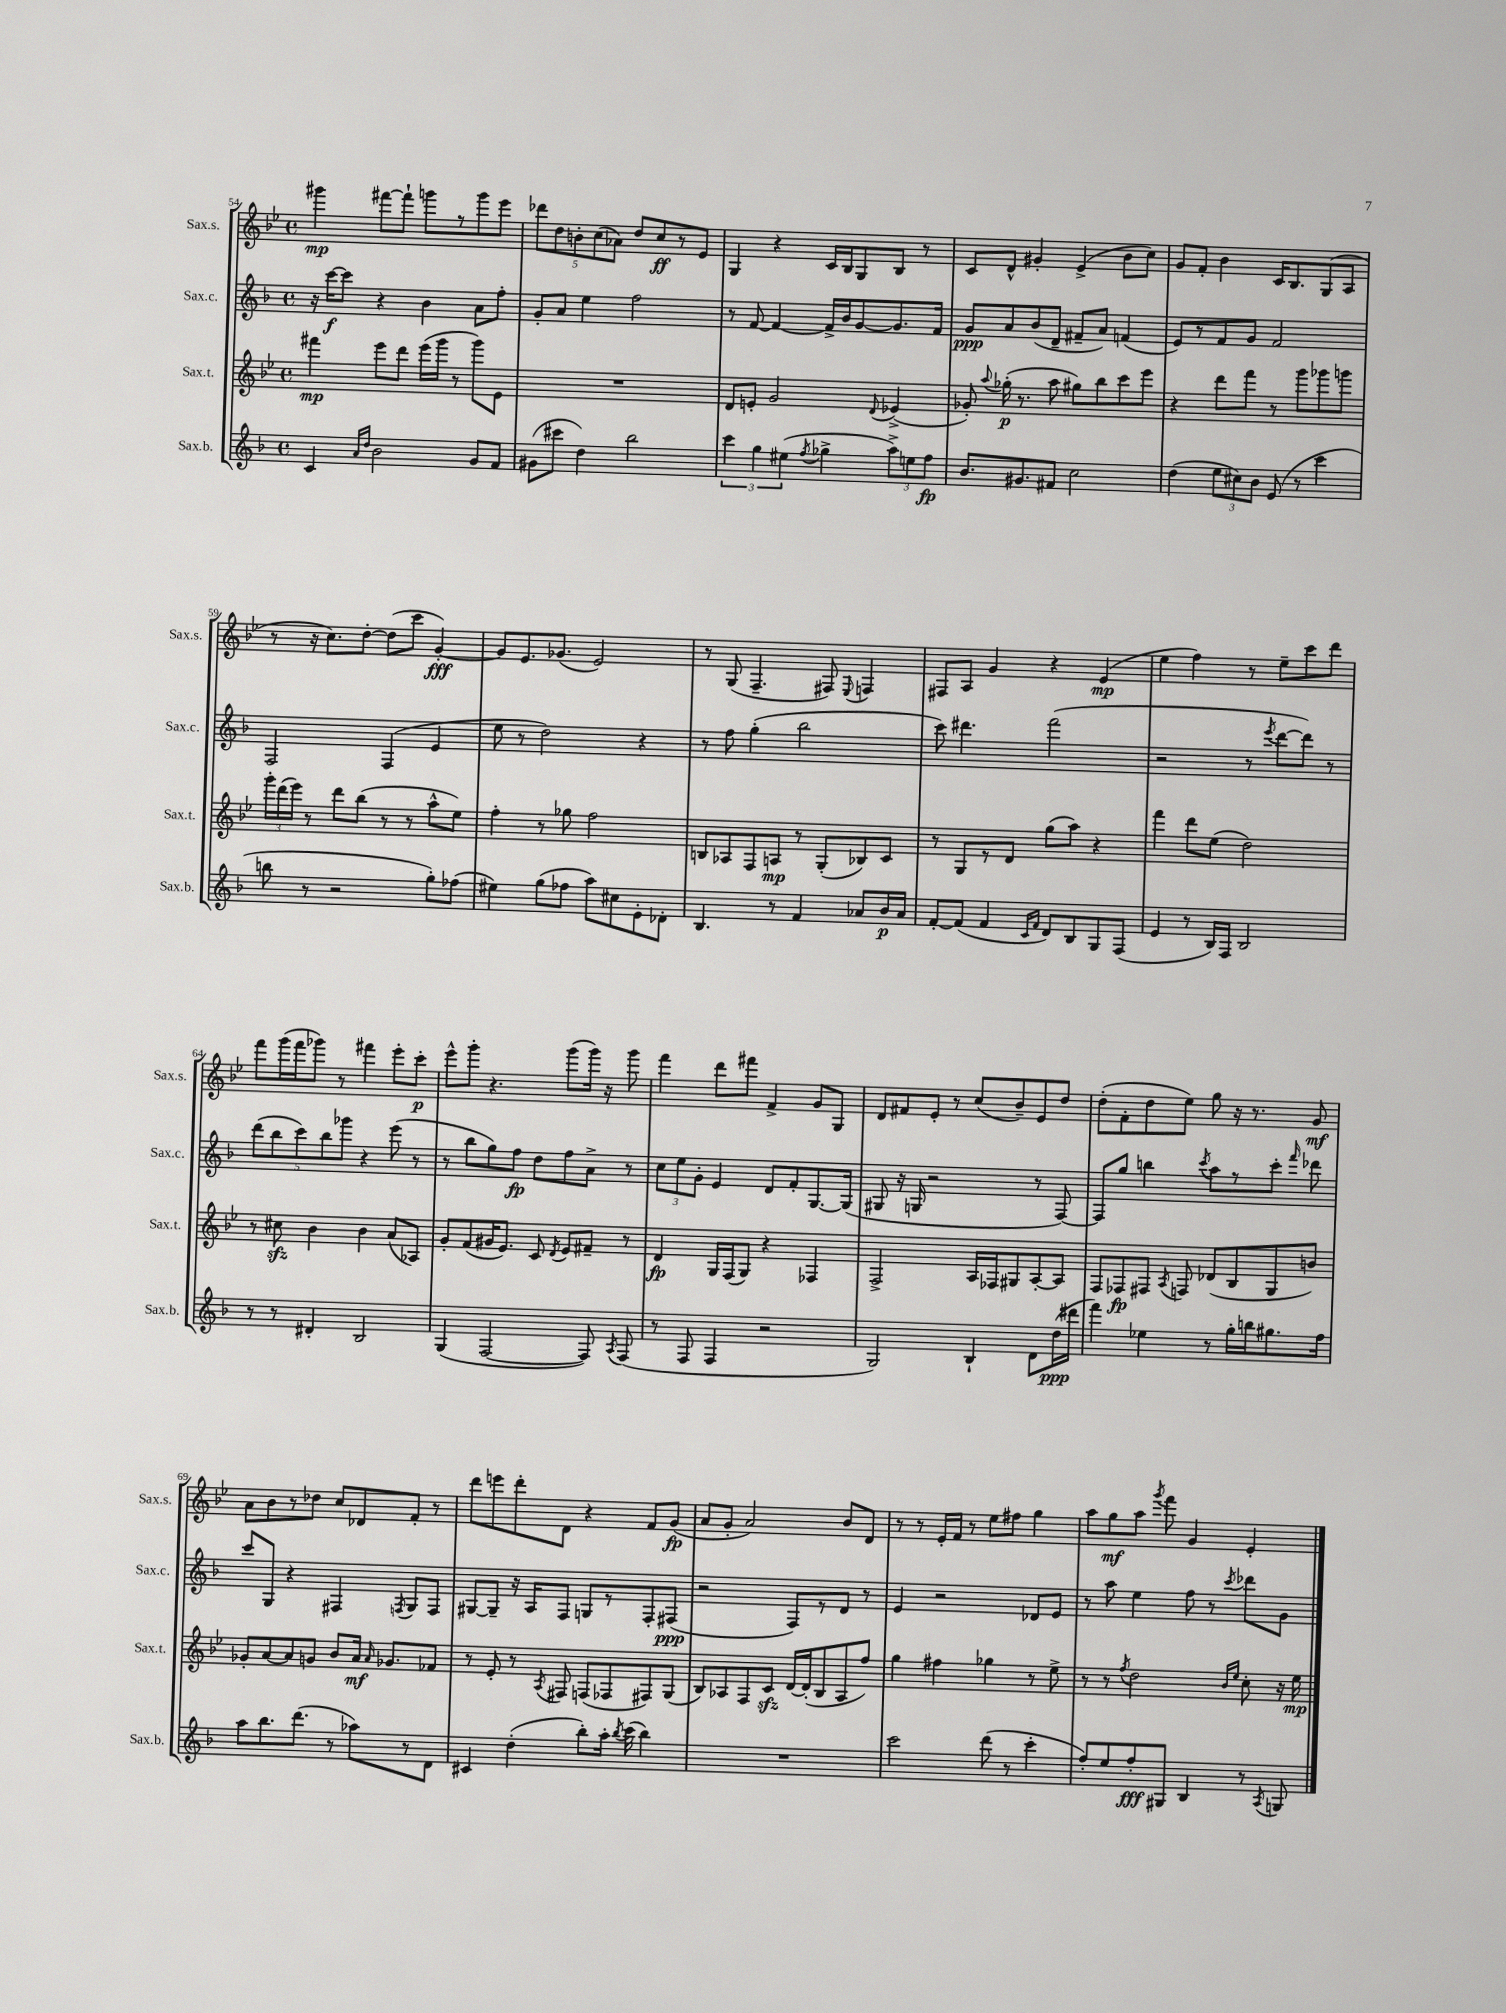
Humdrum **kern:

**kern	**kern	**kern	**kern
*staff4	*staff3	*staff2	*staff1
*clefG2	*clefG2	*clefG2	*clefG2
*k[b-]	*k[b-e-]	*k[b-]	*k[b-e-]
*M4/4	*M4/4	*M4/4	*M4/4
*met(c)	*met(c)	*met(c)	*met(c)
4c	4fff#	16r	4ggg#
.	.	[16ccc	.
.	.	8ccc]	.
16qqa	.	.	.
16qqdd	.	.	.
2b-	8eee-	4r	[8fff#
.	8ddd	.	8fff#`]
.	(16eee-	4b-	8ggg
.	16ggg	.	.
.	8r	.	8r
8g	8ggg)	8a	8ggg
8f	8e-	8ff'	8eee-
=	=	=	=
(8g#	1r	8g'	10ddd-
.	.	.	10dd
8ccc#	.	8a	.
.	.	.	10b'
4dd)	.	4ee	.
.	.	.	(10cc
.	.	.	10a-)
2bb-	.	2ff	8dd
.	.	.	8cc
.	.	.	8r
.	.	.	8e-
=	=	=	=
6ccc	8d	8r	4G
.	8e'	[8f	.
6gg	.	.	.
.	2g	4f_	4r
(6ee#	.	.	.
8qff	.	.	.
4gg-^	.	16f^]	16c
.	.	16b-	16B-
.	.	[8g	8G
.	8qqd	.	.
12aa^)	(4e-^	8.g]	8B-
12ee	.	.	.
.	.	.	8r
12ff	.	.	.
.	.	16f	.
=	=	=	=
8.b-	8g-')	8g	8c
.	8qqaa	.	.
.	(16gg-'	8a	8d^^
8.g#	8.r	.	.
.	.	(8b-	4g#'
8f#	8aa	8d~	.
2cc	8gg#)	8f#~	(4e-^
.	8bb-	8a)	.
.	8ccc	(4f	8b-
.	8eee-	.	8cc)
=	=	=	=
(4dd	4r	8e)	8g
.	.	8r	8f'
12ee	8ddd	8f	4b-
12cc#)	.	.	.
.	8fff	8g	.
12b-	.	.	.
(8e	8r	2f	16c
.	.	.	8.B-
8r	8ggg	.	.
4ccc	8ggg-	.	(8G
.	8ggg	.	8A
=	=	=	=
8bb	24ggg'	2F	8r
.	(24ddd	.	.
.	24eee-)	.	.
8r	8r	.	16r
.	.	.	8.cc)
2r	8ddd	.	.
.	(8bb-	.	[8dd'
.	8r	(4F	(8dd]
.	8r	.	8ccc
8gg')	8aa^^	4e	[4g')
(8ff-	8ee-)	.	.
=	=	=	=
4ee#)	4ff'	8ee	8g]
.	.	8r	8.e-
(8gg	8r	2dd)	.
.	.	.	(8.g-
8ff-	8gg-	.	.
8aa)	2ff	.	2e-)
8cc#	.	.	.
8e'	.	4r	.
8d-'	.	.	.
=	=	=	=
4.B-	8B	8r	8r
.	8A-	8ff	(8G
.	8F	(4gg'	4.F~
8r	8A	.	.
4f	8r	2bb-	.
.	(8G'	.	8F#)
.	.	.	8qqE-
8a-	8B-)	.	4F
16b-	8c	.	.
16a-	.	.	.
=	=	=	=
[8f'	8r	8ccc)	8F#
(8f]	8G	4.ddd#	8A
4f	8r	.	4g
.	8d	.	.
16qqc	.	.	.
16qqf	.	.	.
8d)	(8gg	(2fff	4r
8B-	8aa)	.	.
8G	4r	.	(4e-
(8F	.	.	.
=	=	=	=
4e	4fff	2r	4ee-
8r	8ddd	.	4ff)
16B-)	(8ee-	.	.
16F	.	.	.
2B-	2dd)	8r	8r
.	.	8qeee	.
.	.	[8ddd	8ee-~
.	.	8ddd])	8ccc
.	.	8r	8ddd
=	=	=	=
8r	8r	(10ddd	8fff
.	.	10bb-	.
8r	8cc#	.	(16ggg
.	.	.	16fff
.	.	10ccc)	.
4d#'	4b-	.	8ggg-)
.	.	10bb-	.
.	.	.	8r
.	.	10ggg-	.
2B-	4b-	4r	4fff#
.	(8a	(8eee	8eee-'
.	8A-)	8r	8ccc'
=	=	=	=
(4G	8g'	8r	8eee-^^
.	(8f	8bb-	8ggg'
[2F	16g#	8gg)	4.r
.	8.e-)	.	.
.	.	8ff	.
.	8c	8dd	.
.	8qd	.	.
.	8e-	8ff	(8ggg
8F])	8f#~	8a^	16ggg)
.	.	.	16r
8qA	.	.	.
(8F	8r	8r	8ggg
=	=	=	=
8r	4d	12cc	4fff
.	.	12ee	.
8F	.	.	.
.	.	12g'	.
4F	16G	4e	8ddd
.	(16F	.	.
.	8G)	.	8fff#
2r	4r	8d	4f^
.	.	8f'	.
.	4F-	[8.G	8g
.	.	.	8G
.	.	(16G]	.
=	=	=	=
2G)	2F^	8G#	8d
.	.	16r	8f#
.	.	16G	.
.	.	2r	8e-'
.	.	.	8r
4B-`	16A	.	(8cc
.	16F-	.	.
.	8G#	.	8b-~)
8d	[8A'	8r	8e-
(16dd	8A]	[8F)	8dd
16ddd#	.	.	.
=	=	=	=
4fff)	8F	8F]	(8dd'
.	8F-	8gg	8f'
4ee-	8F#	4bb	8dd
.	8qA	.	.
.	8F	.	8ee-)
.	.	8qccc	.
8r	(8d-	8aa	8gg
16gg'	8B-	8r	16r
16bb	.	.	8.r
8.gg#	8G	8ccc'	.
.	.	16qqfff	.
.	8b)	8ddd-	8g
16ff	.	.	.
=	=	=	=
8aa	8g-'	8ccc	8a
8.bb-	[8a	8G	8b-
.	8a]	4r	8r
(8.ddd	.	.	.
.	8g	.	8dd-
8r	8b-	4F#	8cc
8aa-)	16a	.	8d-
.	16qqa	.	.
.	8.g-	.	.
.	.	8qF	.
8r	.	8G	8f'
8d	8f-	8F	8r
=	=	=	=
4c#	8r	[8G#	8ddd
.	8e-'	8G#~]	8eee
(4dd'	8r	16r	8ddd'
.	.	16A	.
.	8qA	.	.
.	8F#	8F	8d
8bb-')	(8F	8G	4r
16aa'	8F-	8r	.
8qbb-	.	.	.
(16ccc	.	.	.
4bb-)	8F#)	8F'	8f
.	(8G	(8F#	(8g
=	=	=	=
1r	8B-)	2r	8a
.	8A-	.	8g'
.	8F	.	2a)
.	8c	.	.
.	[16d	8F)	.
.	(16d']	.	.
.	8B-	8r	.
.	8A-	8d	8b-
.	8ff)	8r	8d
=	=	=	=
2ccc	4gg	4e	8r
.	.	.	8r
.	4ff#	2r	16e-'
.	.	.	16f
.	.	.	8r
(8ddd	4gg-	.	8ee-
8r	.	.	8ff#
4ccc'	8r	8d-	4gg
.	8ee-^	8e	.
=	=	=	=
8ff')	8r	8r	8aa
8ee	8r	8aa	8gg
.	8qff	.	.
8ff'	2dd	4ee	8aa
.	.	.	8qggg
8G#	.	.	8fff
4B-	.	8ff	4g
.	.	8r	.
.	16qqb-	.	.
.	16qqee-	8qccc	.
8r	8cc'	8ddd-	4e-'
8qA	.	.	.
8G	16r	8g	.
.	16ee-	.	.
==	==	==	==
*-	*-	*-	*-
